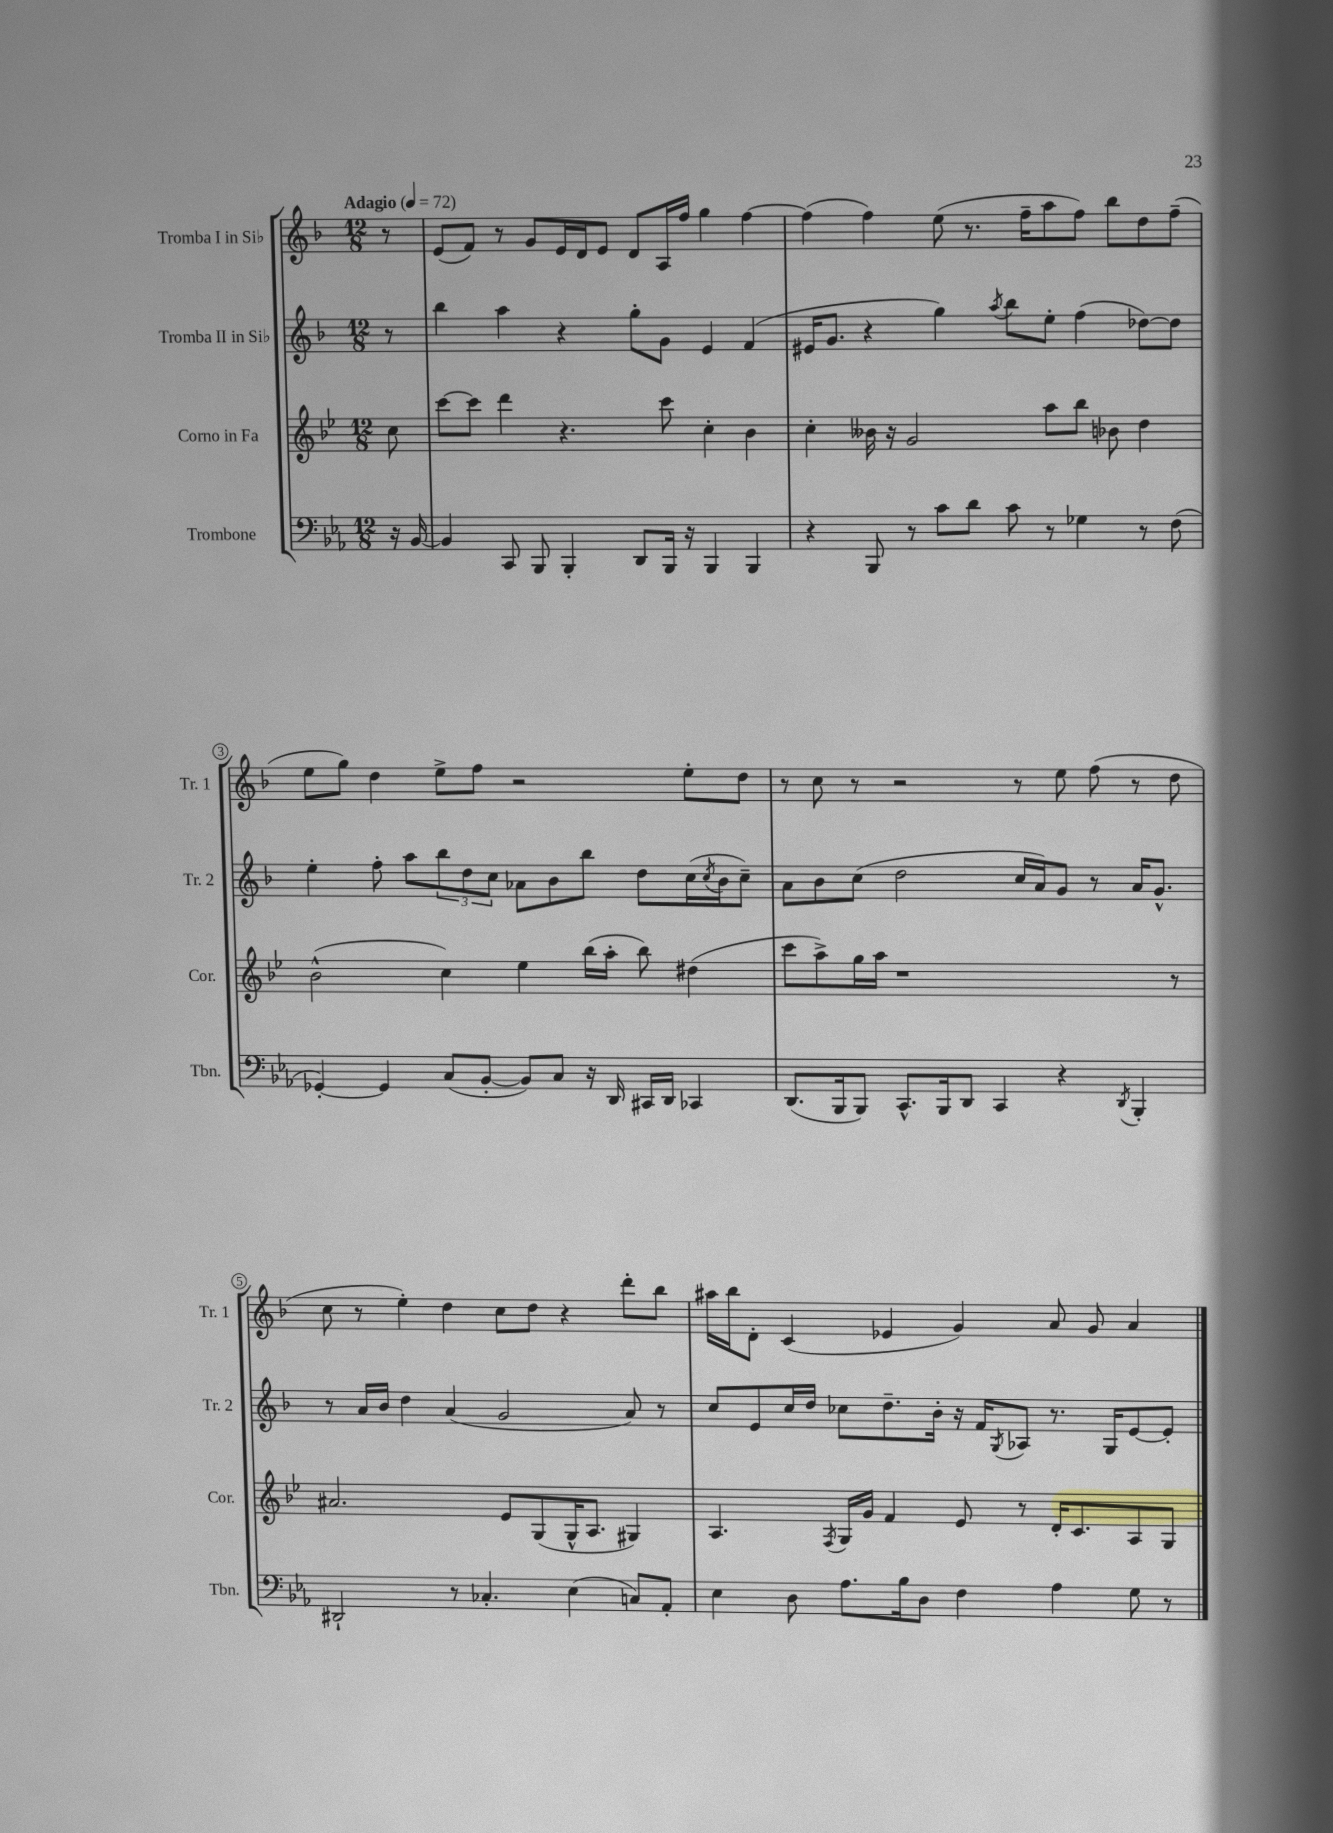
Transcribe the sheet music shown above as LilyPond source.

<<
\new StaffGroup <<
\new Staff = "s0" \with { instrumentName = "Tromba I in Sib" shortInstrumentName = "Tr. 1" } {
    \clef treble \key f \major \numericTimeSignature \time 12/8 \partial 8 \tempo "Adagio" 4 = 72
    r8 |
    e'8( f'8) r8 g'8 e'16 d'16 e'8 d'8 a16 f''16 g''4 f''4~ |
    f''4( f''4) e''8( r8. f''16-- a''8 f''8) bes''8 d''8 f''8--( |
    e''8 g''8) d''4 e''8-> f''8 r2 e''8-. d''8 |
    r8 c''8 r8 r2 r8 e''8 f''8( r8 d''8 |
    c''8 r8 e''4-.) d''4 c''8 d''8 r4 d'''8-. bes''8 |
    ais''16 bes''16 d'8-. c'4( ees'4 g'4) a'8 g'8 a'4 \bar "|." |
}
\new Staff = "s1" \with { instrumentName = "Tromba II in Sib" shortInstrumentName = "Tr. 2" } {
    \clef treble \key f \major \numericTimeSignature \time 12/8 \partial 8
    r8 |
    bes''4 a''4 r4 g''8-. g'8 e'4 f'4( |
    eis'16 g'8. r4 g''4) \acciaccatura { a''8 } bes''8 e''8-. f''4( des''8~) des''8 |
    e''4-. f''8-. a''8 \tuplet 3/2 { bes''8 d''8 c''8 } aes'8 bes'8 bes''8 d''8 c''16( \acciaccatura { c''8 } bes'16 c''8--) |
    a'8 bes'8 c''8( d''2 c''16 a'16) g'8 r8 a'16 g'8.-^ |
    r8 a'16 bes'16 d''4 a'4( g'2 a'8) r8 |
    c''8 e'8 c''16 d''16 ces''8 d''8.-- bes'16-. r16 f'16 \acciaccatura { g8 } aes8 r8. g16 e'8~ e'8-. \bar "|." |
}
\new Staff = "s2" \with { instrumentName = "Corno in Fa" shortInstrumentName = "Cor." } {
    \clef treble \key bes \major \numericTimeSignature \time 12/8 \partial 8
    c''8 |
    c'''8~ c'''8 d'''4 r4. c'''8 c''4-. bes'4 |
    c''4-. beses'16 r16 g'2 a''8 bes''8 bes'8 d''4 |
    bes'2-^( c''4) ees''4 bes''16( a''16-. bes''8) dis''4( |
    c'''8 a''8->) g''16 a''16 r1 r8 |
    ais'2. ees'8 g8( g16-^ a8. gis4) |
    a4. \acciaccatura { f8 } g16 g'16 f'4 ees'8 r8 d'16-. c'8. a8 g8 \bar "|." |
}
\new Staff = "s3" \with { instrumentName = "Trombone" shortInstrumentName = "Tbn." } {
    \clef bass \key ees \major \numericTimeSignature \time 12/8 \partial 8
    r16 bes,16~ |
    bes,4 c,8 bes,,8 bes,,4-. d,8 bes,,16 r16 bes,,4 bes,,4 |
    r4 bes,,8 r8 c'8 d'8 c'8 r8 ges4 r8 f8( |
    ges,4~-.) ges,4 c8( bes,8~-. bes,8) c8 r16 d,16 cis,16 d,16 ces,4 |
    d,8.( bes,,16 bes,,8) c,8.-^ bes,,16 d,8 c,4 r4 \acciaccatura { d,8 } bes,,4-. |
    dis,2-! r8 ces4.-. ees4( c8) aes,8-. |
    ees4 d8 aes8. bes16 d8 f4 aes4 g8 r8 \bar "|." |
}
>>
>>
\layout { \context { \Score \override BarNumber.stencil = #(make-stencil-circler 0.1 0.3 ly:text-interface::print) } }
